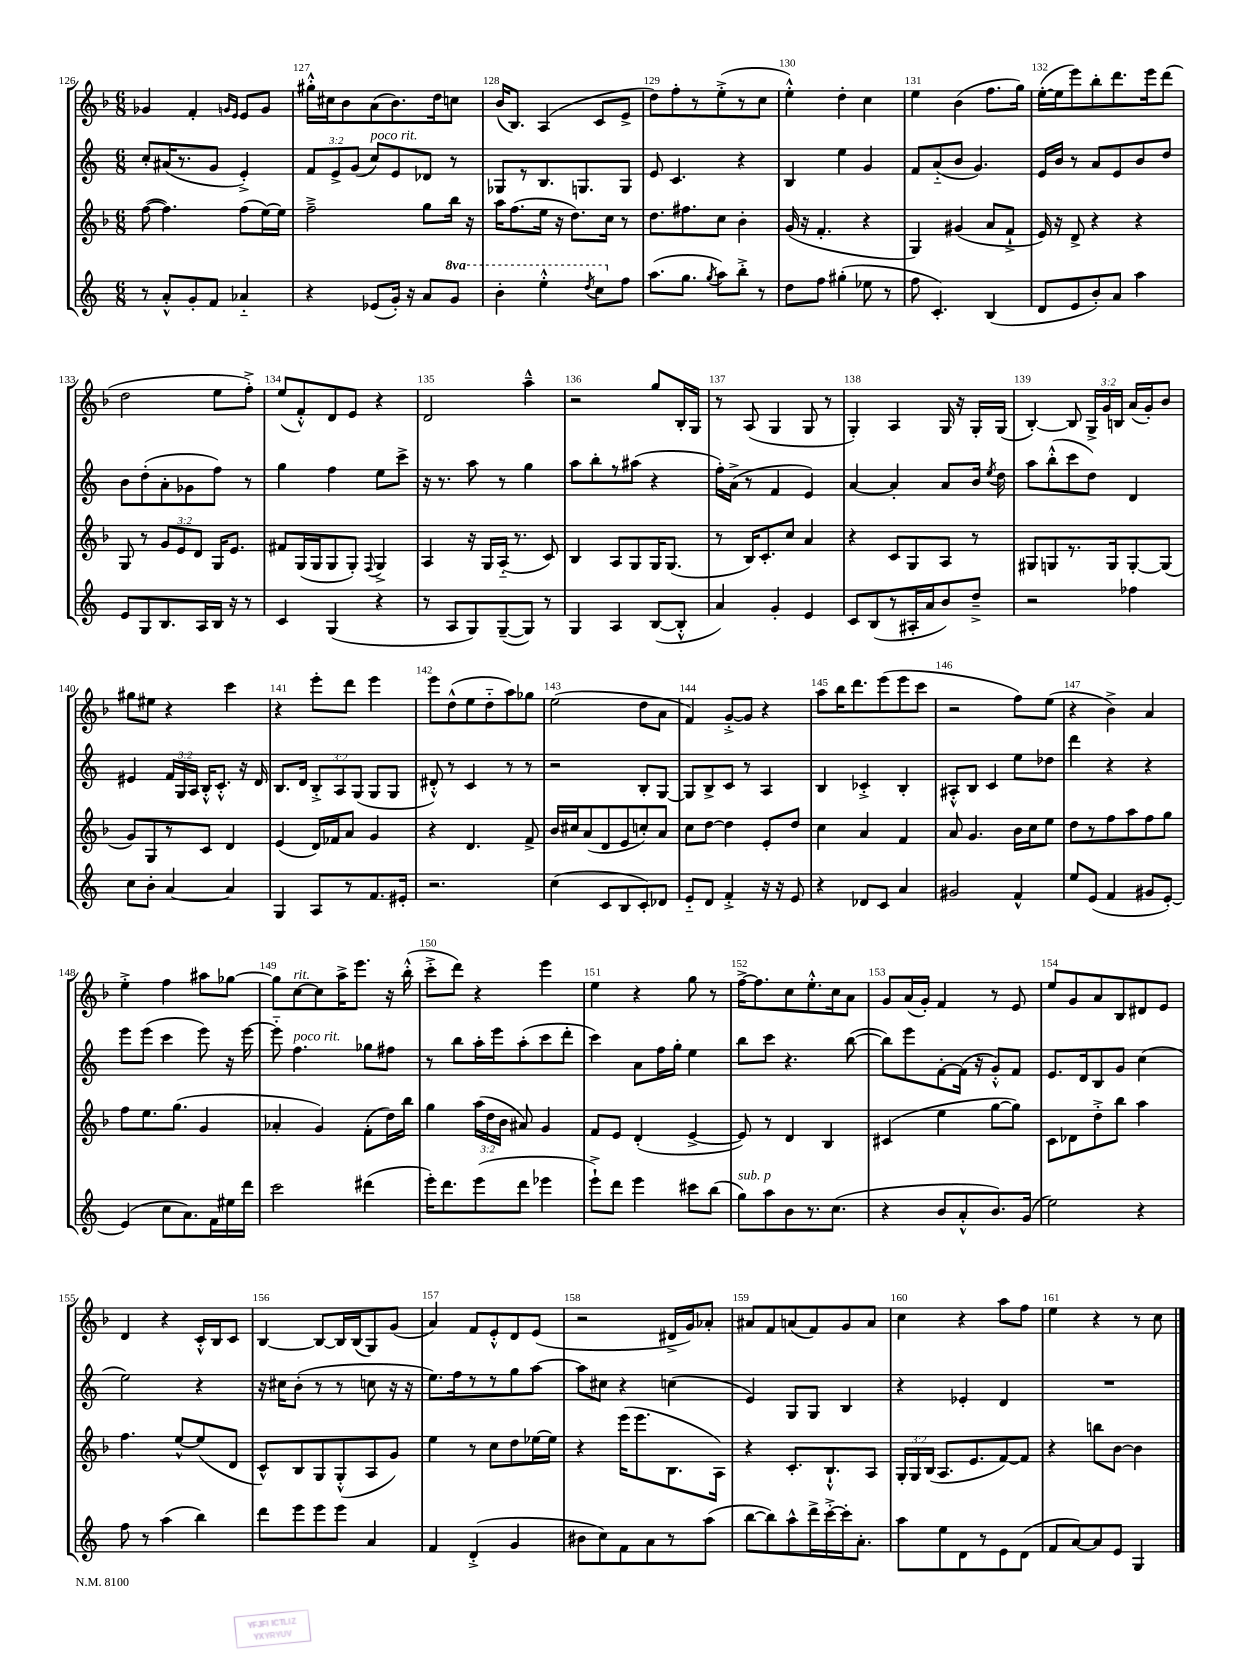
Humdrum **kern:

**kern	**kern	**kern	**kern
*part4	*part3	*part2	*part1
*staff4	*staff3	*staff2	*staff1
*clefG2	*clefG2	*clefG2	*clefG2
*k[]	*k[b-]	*k[]	*k[b-]
*M6/8	*M6/8	*M6/8	*M6/8
=126	=126	=126	=126
8r	([8ff\	8cc'/L	4g-X/
8a'^^/L	4.ff\])	(16a#X/K	.
.	.	8.r	.
8g'/	.	.	4f'/
8f/J	.	8g/J	.
.	.	.	16qqgn/LL
.	.	.	16qqe/JJ
4a-X/	(8ff\L	4e'^/)	8e/L
.	[16ee\L)	.	8g/J
.	16ee\JJ]	.	.
=127	=127	=127	=127
4r	2ff~^\	12f/L	16gg#X'^^\LL
.	.	.	16cc#X\J
.	.	12e^/	.
.	.	.	8b-\
.	.	(12g/J	.
!	!	!LO:TX:a:i:t=poco rit.	!
(8e-X/L	.	8cc/L)	(8a\
16g'/Jk)	.	8e/	8.b-\)
16r	.	.	.
8a/L	8gg\L	8d-X/J	.
.	.	.	16dd\k
*8va	*	*	*
8gg/J	16bb-\Jk	8r	8ccn\J
.	16r	.	.
=128	=128	=128	=128
4bb'\	16aa\KL	8G-X/L	(16b-/KL
.	(8.ff\	.	8.B-/J)
.	.	8r	.
4eee'^^\	16ee\Jk	8.B/	(4A/
.	16r	.	.
.	8.dd\L)	.	.
.	.	8.Gn/	.
8qddd/	.	.	.
8ccc\L	.	.	8c/L
.	16cc\Jk	.	.
*X8va	*	*	*
8ff\J	8r	8G/J	8e^/J
=129	=129	=129	=129
(8.aa\L	8.dd\L	8e/	8dd\L)
.	.	4.c/	8ff'\
8.gg\J	8.ff#X\	.	.
.	.	.	8r
8qgg/	.	.	.
8aa\L)	8cc\J	.	(8ee'^\
8bb'^\J	4b-'\	4r	8r
8r	.	.	8cc\J
=130	=130	=130	=130
8dd\L	(16g/	4B/	4ee'^^\)
.	16r	.	.
8ff\J	4.f'/	.	.
(4gg#X'\	.	4ee\	4dd'\
8ee-X\	4r	4g/	4cc\
8r	.	.	.
=131	=131	=131	=131
8ff\	4G/)	8f/L	4ee\
4.c'/)	.	(8a/	.
.	(4g#X/	8b/J	(4b-\
.	.	4.g/)	.
(4B/	8a/L	.	8.ff\L
.	8f`^/J	.	.
.	.	.	16gg\Jk)
=132	=132	=132	=132
8d/L	16e/)	16e/LL	([16ee'\LL
.	16r	16b/JJ	16ee\J]
8e/	8d^/	8r	8eee\)
8b'/)	4r	8a/L	8bb-'\
8a/J	.	8e/	8.ddd\
4aa\	4r	8b/	.
.	.	.	16eee\k
.	.	8dd/J	(8ddd\J
!!LO:LB:g=z
=133	=133	=133	=133
8e/L	8G/	8b\L	2dd\
8G/	8r	(8dd'\	.
8.B/	12g/L	8a'\	.
.	12e/	.	.
.	.	8g-X\	.
.	12d/J	.	.
16A/L	.	.	.
16B/JJ	16G/KL	8ff\J)	8ee\L
16r	8.e/J	.	.
8r	.	8r	8ff'^\J)
=134	=134	=134	=134
4c/	8f#X/L	4gg\	(8ee/L
.	(16G/L	.	8f'^^/)
.	16G/J	.	.
(4G/	8G/	4ff\	8d/
.	8G'/J)	.	8e/J
.	8qqF/	.	.
4r	4G^/	8ee\L	4r
.	.	8ccc^\J	.
=135	=135	=135	=135
8r	4A/	16r	2d/
.	.	8.r	.
8A/L	.	.	.
8G/)	16r	8aa\	.
.	16G/LL	.	.
([8G~/	(16A/JJ	8r	.
.	8.r	.	.
8G/J])	.	4gg\	4aa~^^\
8r	8c/)	.	.
=136	=136	=136	=136
4G/	4B-/	8aa\L	2r
.	.	8bb'\	.
4A/	8A/L	8r	.
.	8G/	(8aa#X\J	.
([8B/L	16G/K	4r	8gg/L
.	(8.G/J	.	.
8B'^^/J]	.	.	16B-'/L
.	.	.	16G/JJ
=137	=137	=137	=137
4a/)	8r	16ff'\LL)	8r
.	.	(16a^\JJ	.
.	16B-/KL)	8r	(8A/
.	8.c'/	.	.
4g'/	.	4f/	4G/
.	8cc/J	.	.
4e/	4a/	4e/)	8G/
.	.	.	8r
=138	=138	=138	=138
8c/L	4r	[4a/	4G'/)
(8B/	.	.	.
8r	8c/L	4a'/]	4A/
16A#X'/L	8G/	.	.
16a/J	.	.	.
8b/)	8A/J	8a/L	16G/
.	.	.	16r
8dd~^/J	8r	16b/Jk	16G'/LL
.	.	8qee/	.
.	.	16dd\	(16G/JJ
=139	=139	=139	=139
2r	8G#X/L	8aa\L	[4B-'/)
.	8Gn/	(8bb'^^\	.
.	8.r	8ccc\	8B-/]
.	.	8dd\J)	24G^/LL
.	.	.	24g/
.	16G/k	.	.
.	.	.	24Bn/JJ
4ff-X\	[8G'/	4d/	(16a/LL
.	.	.	16g'/J)
.	(8G/J]	.	8b-/J
!!LO:LB:g=z
=140	=140	=140	=140
8cc\L	8g/L)	4e#X/	8gg#X\L
8b'\J	8G/	.	8ee#X\J
[4a/	8r	24f/LL	4r
.	.	24G/	.
.	.	24A/JJ	.
.	8c/J	16B'^^/KL	.
.	.	8.c'^^/J	.
4a/]	4d/	.	4ccc\
.	.	16r	.
.	.	16d/	.
=141	=141	=141	=141
4G/	(4e/	8.B/L	4r
.	.	16d/Jk	.
8A/L	16d/LL)	12B'^/L	8eee'\L
.	16f-X/J	.	.
.	.	12A/	.
8r	8a/J	.	8ddd\J
.	.	(12G/J	.
8.f/	4g/	8G/L	4eee\
.	.	8G/J	.
16e#X'/Jk	.	.	.
=142	=142	=142	=142
2.r	4r	8d#X'^^/)	8eee\L
.	.	8r	(8dd^^\
.	4.d/	4c/	8ee\
.	.	.	8dd\
.	.	8r	8aa\)
.	8f^/	8r	8gg-X\J
=143	=143	=143	=143
(4cc\	16b-/LL	2r	(2ee\
.	16cc#X/J	.	.
.	(8a/	.	.
8c/L	8d/	.	.
8B/	8e/	.	.
8c'/)	8ccn'/)	8B'/L	8dd\L
8d-X/J	8a/J	[8G/J	8a\J
=144	=144	=144	=144
8e/L	8cc\L	8G/L]	4f/)
8d/J	[8dd\J	8B^/	.
4f'^/	4dd\]	8c/J	[8g'^/L
.	.	8r	8g/J]
16r	8e'/L	4A/	4r
16r	.	.	.
8e/	8dd/J	.	.
=145	=145	=145	=145
4r	4cc\	4B/	8aa\L
.	.	.	16bb-\K
.	.	.	8.ddd\
8d-X/L	4a/	4c-X'^/	.
8c/J	.	.	(8eee\
4a/	4f/	4B'/	8eee\
.	.	.	8ccc\J
=146	=146	=146	=146
2g#X/	8a/	8A#X'^^/L	2r
.	4.g/	8B/J	.
.	.	4c/	.
4f^^/	16b-\LL	8ee\L	8ff\L)
.	16cc\J	.	.
.	8ee\J	8dd-X\J	(8ee\J
=147	=147	=147	=147
8ee/L	8dd\L	4ddd\	4r
(8e/J	8r	.	.
4f/	8ff\	4r	4b-^\)
.	8aa\	.	.
8g#X/L	8ff\	4r	4a/
[8e'/J)	8gg\J	.	.
!!LO:LB:g=z
=148	=148	=148	=148
(4e/]	8ff\L	8eee\L	4ee'^\
.	8.ee\	(8eee\J	.
8cc\L	.	4ccc\	4ff\
.	(8.gg\J	.	.
8.a\)	.	.	.
.	4g/	8eee\)	8aa#X\L
16f\L	.	.	.
16ee#X\	.	16r	[8gg-X\J
16ddd\JJ	.	[16eee\	.
=149	=149	=149	=149
2ccc\	4a-X'/	8eee\]	8gg-\L]
!	!	!	!LO:TX:a:i:t=rit.
!	!	!LO:TX:a:i:t=poco rit.	!
.	.	4.ff\	[8cc\
.	4g/)	.	8cc\]
.	.	.	16aa^\K
.	.	.	8.eee\J
(4ddd#X\	(8f'\L	8gg-X\L	.
.	16dd\L)	8ff#X\J	16r
.	16bb-\JJ	.	(16bb-'^^\
=150	=150	=150	=150
16eee'\KL)	4gg\	8r	8ccc'^\L
8.ddd\	.	.	.
.	.	8bb\L	8ddd\J)
(8eee\	(24aa\LL	16aa'\L	4r
.	24dd\	.	.
.	.	16eee\J	.
.	24b-\JJ	.	.
8ddd\J	8a#X/)	(8aa'\	.
4eee-X\	4g/	8ccc\	4eee\
.	.	8ddd'\J	.
=151	=151	=151	=151
8eee`^\L)	8f/L	4ccc\)	4ee\
8ddd\J	8e/J	.	.
4eee\	(4d'/	8a\L	4r
.	.	16ff\L	.
.	.	16gg'\JJ	.
8ccc#X\L	[4e^/	4ee\	8gg\
(8bb\J	.	.	8r
=152	=152	=152	=152
!LO:TX:a:i:t=sub. p	!	!	!
8gg\L)	8e/])	8bb\L	[16ff^\KL
.	.	.	8.ff\]
8aa\	8r	8ccc\J	.
8b\	4d/	4.r	8cc\
8.r	.	.	8.ee'^^\
.	4B-/	.	.
(8.cc\J	.	.	16cc\k
.	.	([8bb\	8a\J
=153	=153	=153	=153
4r	(4c#X/	8bb\L])	8g/L
.	.	8eee\	(16a/L
.	.	.	16g'/JJ)
8b/L	4ee\	[8f'\	4f/
8a'^^/	.	(16f\Jk]	.
.	.	16r	.
8.b/)	[8gg\L	8g'^^/L)	8r
.	8gg\J])	8f/J	8e/
(16g/Jk	.	.	.
=154	=154	=154	=154
2ee\)	8c\L	8.e/L	8ee/L
.	8d-X\	.	8g/
.	.	16d/k	.
.	8dd'^\	8B/	8a/
.	8bb-\J	8g/J	8B-/
4r	4aa\	(4cc\	8d#X/
.	.	.	8e/J
!!LO:LB:g=z
=155	=155	=155	=155
8ff\	4.ff\	2ee\)	4d/
8r	.	.	.
(4aa\	.	.	4r
.	[8ee^^/L	.	.
4bb\)	(8ee/]	4r	16c'^^/LL
.	.	.	16B-/J
.	8d/J	.	8c/J
=156	=156	=156	=156
8ddd\L	8c^^/L)	16r	[4B-/
.	.	16cc#X\KL	.
8eee\	8B-/	(8b'\J	.
8eee\	8G/	8r	8B-/L_
8eee\J	(8G'^^/	8r	16B-/L]
.	.	.	(16B-/J
4a/	8A/	8ccn\	8G/)
.	8g/J)	16r	(8g/J
.	.	16r	.
=157	=157	=157	=157
4f/	4ee\	8.ee\L)	4a/)
.	.	16ff\k	.
(4d'^/	8r	8r	8f/L
.	8cc\L	8r	8e'^^/
4g/	8dd\	8gg\	8d/
.	[16ee-X\L	[8aa\J	(8e/J
.	16ee-\JJ]	.	.
=158	=158	=158	=158
8b#X\L	4r	8aa\L]	2r
8cc\)	.	8cc#X\J	.
8f\	(16eee\KL	4r	.
.	8.eee\	.	.
8a\	.	.	.
8r	8.B-\	(4ccn\	16d#X^/LL
.	.	.	16g/J)
(8aa\J	.	.	8a-X'/J
.	16A\Jk)	.	.
=159	=159	=159	=159
[8bb\L	4r	4e/)	8a#X/L
8bb\])	.	.	8f/
8aa^^\	8.c'/L	8G/L	(8an/
16ddd^\L	.	8G/J	8f/)
[16ccc'^\	8.B-`^^/	.	.
16ccc'\J]	.	4B/	8g/
8.a'\J	.	.	.
.	8A/J	.	8a/J
=160	=160	=160	=160
8aa\L	24G'/LL	4r	4cc\
.	24G/	.	.
.	(24B-/JJ	.	.
8ee\	8.A/L	.	.
8d\	.	4e-X'/	4r
.	8.e/	.	.
8r	.	.	.
8e\	[8f/)	4d/	8aa\L
(8d\J	8f/J]	.	8ff\J
=161	=161	=161	=161
8f/L	4r	2.r	4ee\
[8a/)	.	.	.
8a/]	8bbn\L	.	4r
8e/J	[8b-\J	.	.
4G/	4b-\]	.	8r
.	.	.	8cc\
==	==	==	==
*-	*-	*-	*-
